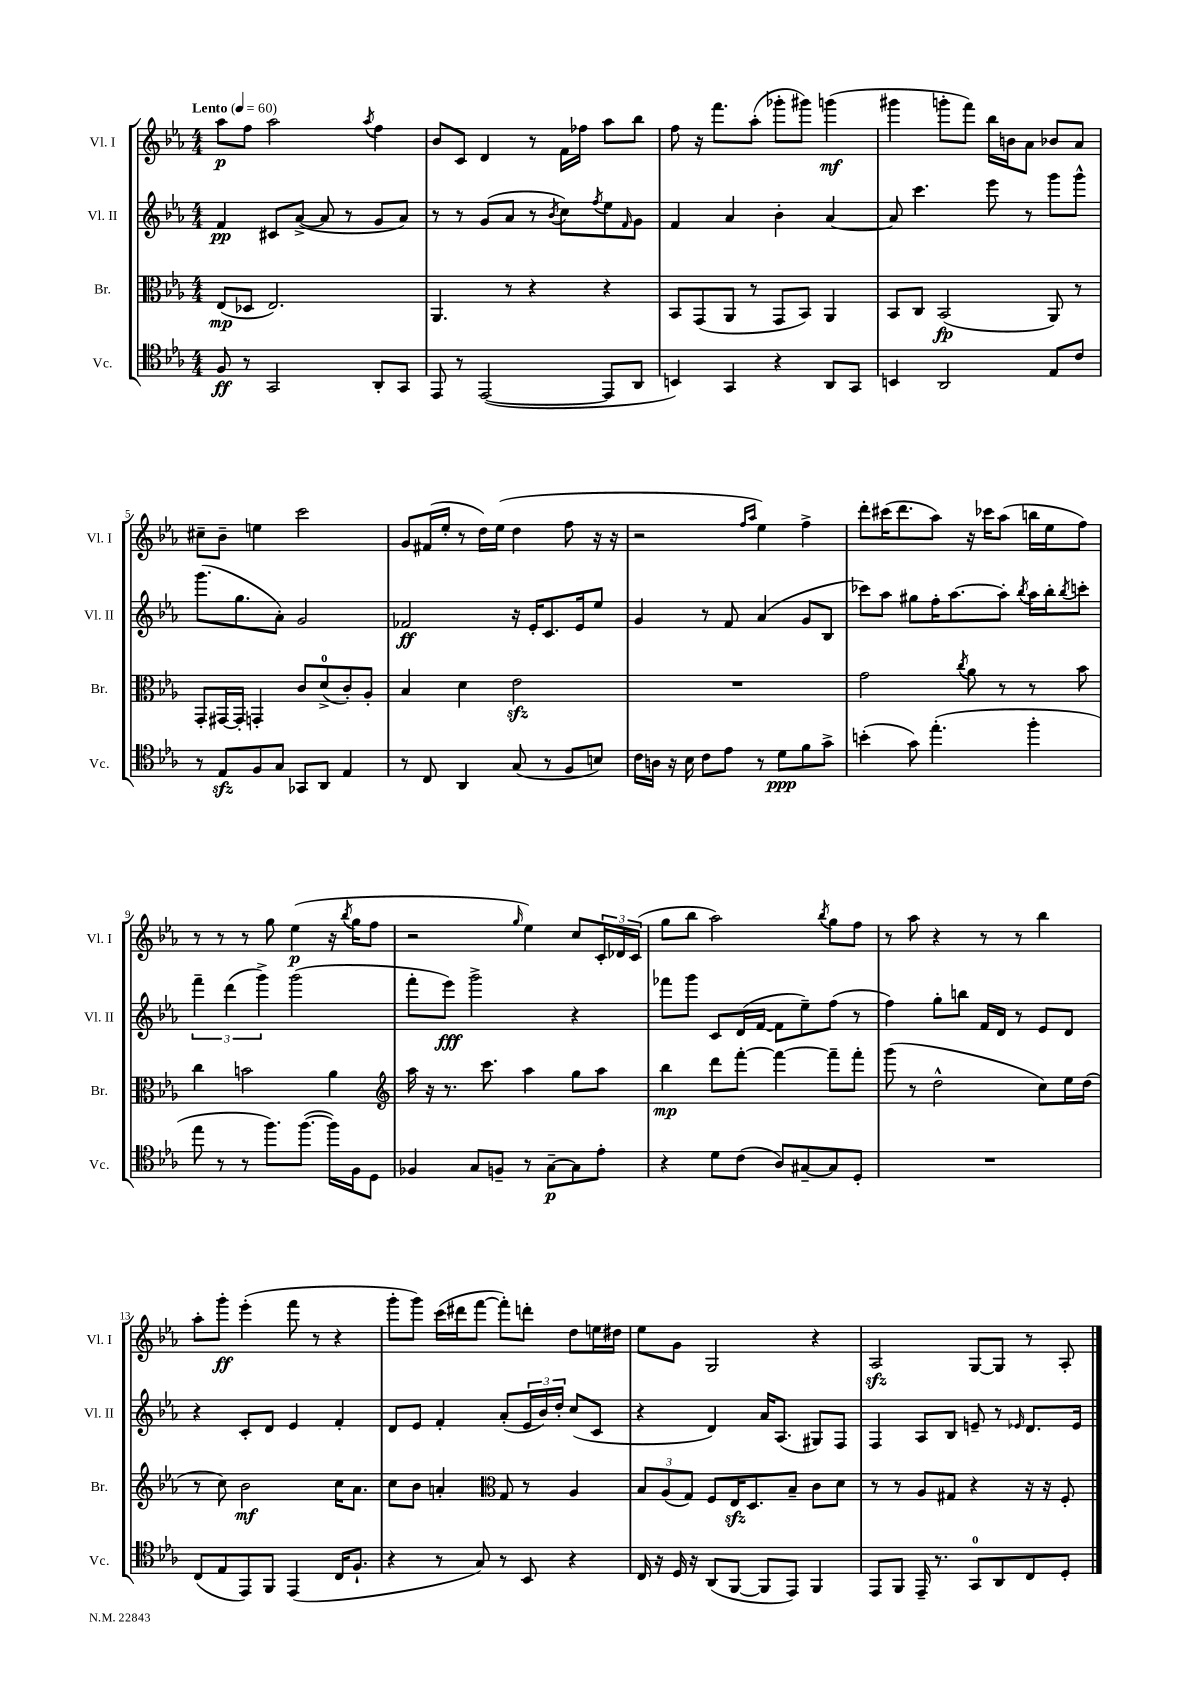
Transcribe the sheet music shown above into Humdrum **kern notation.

**kern	**kern	**kern	**kern
*staff4	*staff3	*staff2	*staff1
*clefC4	*clefC3	*clefG2	*clefG2
*k[b-e-a-]	*k[b-e-a-]	*k[b-e-a-]	*k[b-e-a-]
*M4/4	*M4/4	*M4/4	*M4/4
*MM60	*MM60	*MM60	*MM60
8F/	(8E-/L	4f/	8aa-\L
8r	8D-/J	.	8ff\J
2GG/	2.E-/)	8c#/L	2aa-\
.	.	([8a-^/J	.
.	.	8a-/]	.
.	.	8r	.
.	.	.	8qaa-/
8AA-'/L	.	8g/L	4ff\
8GG/J	.	8a-/J)	.
=	=	=	=
8EE-/	4.AA-/	8r	8b-/L
8r	.	8r	8c/J
([2EE-/	.	(8g/L	4d/
.	8r	8a-/J	.
.	4r	8r	8r
.	.	8qb-/	.
.	.	8cc\L)	16f\LL
.	.	.	16ff-\JJ
.	.	8qff/	.
8EE-/]L	4r	8ee-\	8aa-\L
.	.	16qqf/	.
8AA-/J	.	8g\J	8bb-\J
=	=	=	=
4BB/)	8BB-/L	4f/	8ff\
.	(8GG/	.	16r
.	.	.	8.fff\L
4GG/	8AA-/J	4a-/	.
.	8r	.	(8aa-'\J
4r	8GG/L	4b-'\	8ggg-'\L
.	8BB-/J)	.	8ggg#\J)
8AA-/L	4AA-/	[4a-/	(4ggg\
8GG/J	.	.	.
=	=	=	=
4BB/	8BB-/L	8a-/]	4ggg#\
.	8C/J	4.ccc\	.
2AA-/	(2BB-/	.	8ggg'\L
.	.	.	8fff\J)
.	.	8eee-\	16bb-\LL
.	.	.	16b\J
.	.	8r	8a-\J
8E-/L	8AA-/)	8ggg\L	8b-/L
8c/J	8r	8ggg^^\J	8a-/J
=	=	=	=
8r	8GG'/L	(8.ggg\L	8cc#~\L
8E-/L	[16GG#/L	.	8b-~\J
.	16GG#'/]JJ	8.gg\	.
8F/	4GG'/	.	4ee\
8G/J	.	8a-'\J)	.
8GG-/L	8c/L	2g/	2ccc\
8AA-/J	(8d^/	.	.
4E-/	8c'/)	.	.
.	8A-'/J	.	.
=	=	=	=
8r	4B-/	2f-/	8g/L
8C/	.	.	(16f#/L
.	.	.	16ee-'/JJ
4AA-/	4d\	.	8r
.	.	.	16dd\LL)
.	.	.	(16ee-\JJ
(8G/	2e-\	16r	4dd\
.	.	16e-'/LK	.
8r	.	8.c/	.
8F/L	.	.	8ff\
.	.	16e-/k	.
8B/J)	.	8ee-/J	16r
.	.	.	16r
=	=	=	=
16c\LL	1r	4g/	2r
16A\JJ	.	.	.
16r	.	.	.
16B-\	.	.	.
8c\L	.	8r	.
8e-\J	.	8f/	.
.	.	.	16qqff/LL
.	.	.	16qqaa-/JJ
8r	.	(4a-/	4ee-\)
8d\L	.	.	.
8f\	.	8g/L	4ff^\
8g^\J	.	8B-/J	.
=	=	=	=
(4b'\	2g\	8ccc-\L)	8ddd'\L
.	.	8aa-\J	(16ccc#\K
.	.	.	8.ddd\
8g\)	.	8gg#\L	.
(4.ee-'\	.	16ff'\K	8aa-\J)
.	.	[8.aa-\	.
.	8qcc/	.	.
.	8a-\	.	16r
.	.	.	16ccc-\LK
.	8r	8aa-'\]J	(8aa-\J
.	.	8qbb-/	.
4ff'\	8r	16aa-\LL	16bb\LL
.	.	16bb-'\J	16ee-\J
.	.	8qbb-/	.
.	8b-\	8ccc'\J	8ff\J)
=	=	=	=
8ee-\	4cc\	6fff~\	8r
8r	.	.	8r
.	.	(6ddd\	.
8r	2b\	.	8r
.	.	6ggg^\)	.
8.ff\L)	.	.	8gg\
.	.	(2ggg\	(4ee-\
([8.ff\J	.	.	.
16ff\]LL)	4a-\	.	16r
.	.	.	8qbb-/
16F\J	.	.	16gg\LK
8D\J	.	.	8ff\J
=	=	=	=
*	*clefG2	*	*
4F-/	16aa-\	8fff'\L	2r
.	16r	.	.
.	8.r	8eee-\J)	.
8G/L	.	2ggg^\	.
.	8.ccc\	.	.
8F~/J	.	.	.
.	.	.	16qqgg/
8r	4aa-\	.	4ee-\)
[8G~\L	.	.	.
8G\]	8gg\L	4r	8cc/L
8e-'\J	8aa-\J	.	24c'/L
.	.	.	24d-/
.	.	.	(24c/JJ
=	=	=	=
4r	4bb-\	8fff-\L	8gg\L
.	.	8ggg\J	8bb-\J
8d\L	8ddd\L	8c/L	2aa-\)
(8c\J	[8fff'\J	(16d/L	.
.	.	[16f/JJ	.
8A-/L)	4fff\_	8f\]L	.
[8G#~/	.	8ee-~\)	.
.	.	.	8qbb-/
8G#/]	8fff~\]L	(8ff\J	8gg\L
8D'/J	8fff'\J	8r	8ff\J
=	=	=	=
1r	(8ggg\	4ff\)	8r
.	8r	.	8aa-\
.	2dd^^\	8gg'\L	4r
.	.	8bb\J	.
.	.	16f/LL	8r
.	.	16d/JJ	.
.	.	8r	8r
.	8cc\L)	8e-/L	4bb-\
.	16ee-\L	8d/J	.
.	(16dd\JJ	.	.
=	=	=	=
(8C/L	8r	4r	8aa-'\L
8E-/	8cc\)	.	8ggg'\J
8EE-/)	2b-\	8c'/L	(4eee-'\
8FF/J	.	8d/J	.
(4EE-/	.	4e-/	8fff\
.	.	.	8r
16C/LK	16cc\LK	4f'/	4r
8.F`/J	8.a-\J	.	.
=	=	=	=
4r	8cc\L	8d/L	8ggg'\L
.	8b-\J	8e-/J	8ggg\J)
8r	4a'/	4f'/	(16ccc\LL
.	.	.	16ddd#\J
8G/)	.	.	[8fff\J
*	*clefC3	*	*
8r	8G/	(8a-'/L	8fff'\]L)
8BB-/	8r	24e-/L	8ddd'\J
.	.	24b-/)	.
.	.	24dd'/JJ	.
4r	4A-/	(8cc/L	8dd\L
.	.	8c/J	16ee\L
.	.	.	16dd#\JJ
=	=	=	=
16C/	12B-/L	4r	8ee-\L
16r	.	.	.
.	(12A-/	.	.
16D/	.	.	8g\J
.	12G/J)	.	.
16r	.	.	.
(8AA-/L	8F/L	4d/)	2G/
[8FF/J	16E-/K	.	.
.	8.D/	.	.
8FF/]L	.	16a-/LK	.
.	.	(8.A-/J	.
8EE-/J)	8B-~/J	.	.
4FF/	8c\L	8G#/L)	4r
.	8d\J	8F/J	.
=	=	=	=
8EE-/L	8r	4F/	2A-/
8FF/J	8r	.	.
16EE-~/	8A-/L	8A-/L	.
8.r	.	.	.
.	8G#/J	8B-/J	.
8GG/L	4r	8e~/	[8G/L
8AA-/	.	8r	8G/]J
.	.	16qqe-/	.
8C/	16r	8.d/L	8r
.	16r	.	.
8D'/J	8F'/	.	8A-'/
.	.	16e-/Jk	.
==	==	==	==
*-	*-	*-	*-
